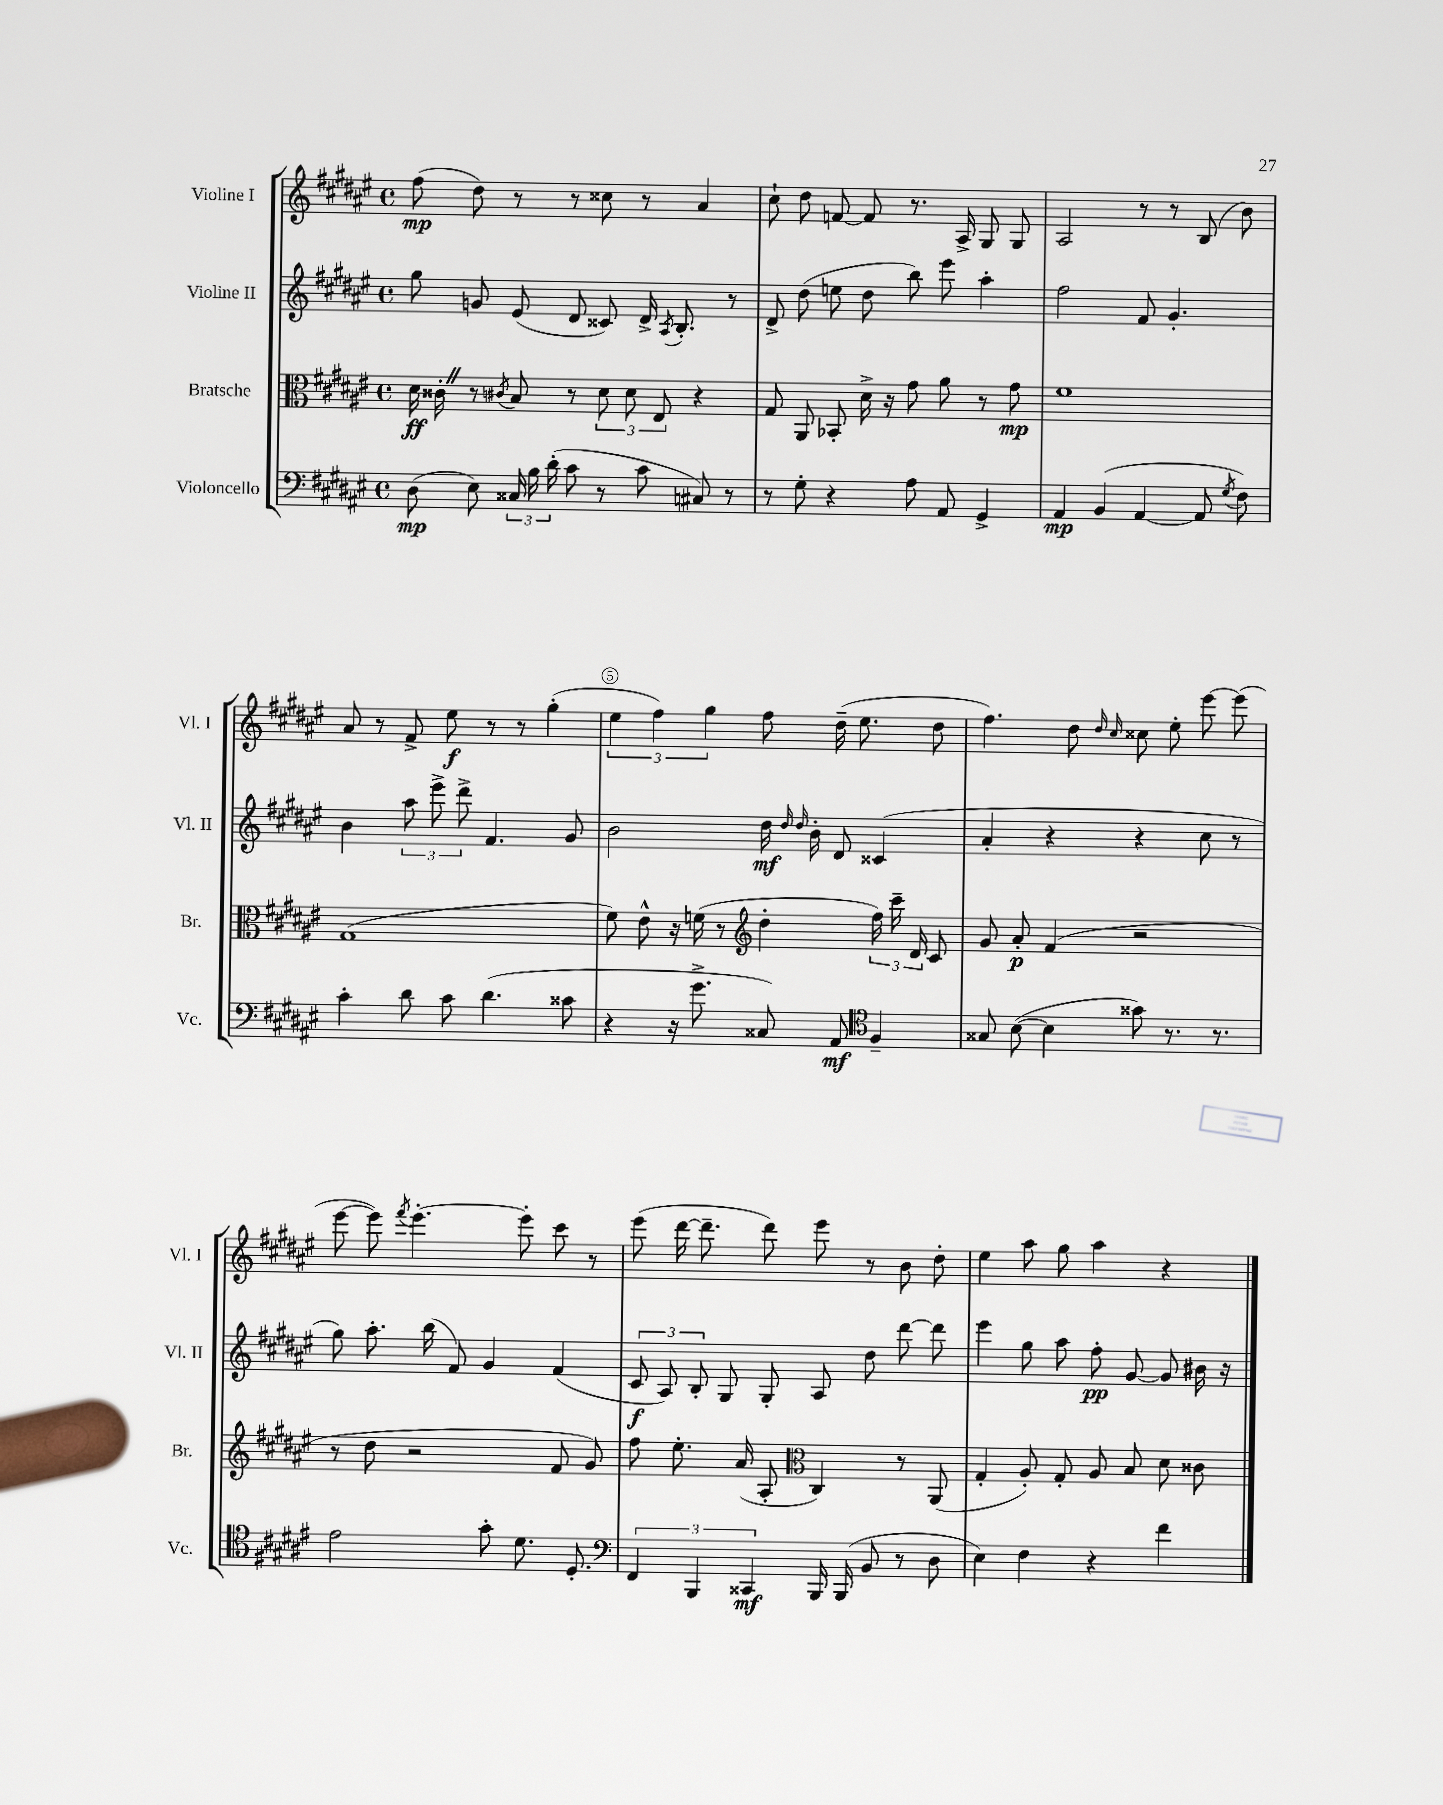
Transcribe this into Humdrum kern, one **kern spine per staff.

**kern	**dynam	**kern	**dynam	**kern	**dynam	**kern	**dynam
*part4	*part4	*part3	*part3	*part2	*part2	*part1	*part1
*staff4	*staff4	*staff3	*staff3	*staff2	*staff2	*staff1	*staff1
*I"Violoncello	*	*I"Bratsche	*	*I"Violine II	*	*I"Violine I	*
*I'Vc.	*	*I'Br.	*	*I'Vl. II	*	*I'Vl. I	*
*clefF4	*	*clefC3	*	*clefG2	*	*clefG2	*
*k[f#c#g#d#a#e#]	*	*k[f#c#g#d#a#e#]	*	*k[f#c#g#d#a#e#]	*	*k[f#c#g#d#a#e#]	*
*M4/4	*	*M4/4	*	*M4/4	*	*M4/4	*
*met(c)	*	*met(c)	*	*met(c)	*	*met(c)	*
=1	=1	=1	=1	=1	=1	=1	=1
(8D#\	mp	16d#\	ff	8gg#\	.	(8ff#\	mp
.	.	16c##X'Z\	.	.	.	.	.
8E#\)	.	8r	.	8gn/	.	8dd#\)	.
.	.	8qc#X/	.	.	.	.	.
24C##X/	.	8B/	.	(8e#/	.	8r	.
24B\	.	.	.	.	.	.	.
(24d#'\	.	.	.	.	.	.	.
8c#\	.	8r	.	8d#/	.	8r	.
8r	.	12d#\	.	8c##X/)	.	8cc##X\	.
.	.	12d#\	.	.	.	.	.
8c#\	.	.	.	16d#^/	.	8r	.
.	.	12E#/	.	.	.	.	.
.	.	.	.	8qA#/	.	.	.
.	.	.	.	8.B'/	.	.	.
8C#X/)	.	4r	.	.	.	4a#/	.
8r	.	.	.	8r	.	.	.
=2	=2	=2	=2	=2	=2	=2	=2
8r	.	8G#/	.	8d#^/	.	8cc#`\	.
8G#'\	.	8AA#/	.	(8dd#\	.	8dd#\	.
4r	.	8BB-X'/	.	8een\	.	[8fn/	.
.	.	16d#^\	.	8dd#\	.	8f/]	.
.	.	16r	.	.	.	.	.
8A#\	.	8g#\	.	8bb\)	.	8.r	.
8AA#/	.	8a#\	.	8eee#\	.	.	.
.	.	.	.	.	.	16A#^/	.
4GG#^/	.	8r	.	4aa#'\	.	8G#/	.
.	.	8g#\	mp	.	.	8G#/	.
=3	=3	=3	=3	=3	=3	=3	=3
4AA#/	mp	1f#	.	2ff#\	.	2A#/	.
(4BB/	.	.	.	.	.	.	.
[4AA#/	.	.	.	8f#/	.	8r	.
.	.	.	.	4.g#'/	.	8r	.
8AA#/]	.	.	.	.	.	(8B/	.
8qG#/	.	.	.	.	.	.	.
8F#\)	.	.	.	.	.	8b\)	.
!!LO:LB:g=z
=4	=4	=4	=4	=4	=4	=4	=4
4c#'\	.	(1G#	.	4b\	.	8a#/	.
.	.	.	.	.	.	8r	.
8d#\	.	.	.	12aa#\	.	8f#^/	.
.	.	.	.	12eee#^\	.	.	.
8c#\	.	.	.	.	.	8ee#\	f
.	.	.	.	12ddd#^\	.	.	.
(4.d#\	.	.	.	4.f#/	.	8r	.
.	.	.	.	.	.	8r	.
.	.	.	.	.	.	(4gg#'\	.
8c##X\	.	.	.	8g#/	.	.	.
=5	=5	=5	=5	=5	=5	=5	=5
4r	.	8f#\)	.	2b\	.	6ee#\	.
.	.	8e#^^\	.	.	.	.	.
.	.	.	.	.	.	6ff#\)	.
16r	.	16r	.	.	.	.	.
8.g#^\	.	(16fn\	.	.	.	.	.
.	.	.	.	.	.	6gg#\	.
.	.	8r	.	.	.	.	.
*	*	*clefG2	*	*	*	*	*
8C##X/)	.	4dd#'\	.	16dd#\	mf	8ff#\	.
.	.	.	.	16qqdd#/	.	.	.
.	.	.	.	16qqdd#/	.	.	.
.	.	.	.	16b'\	.	.	.
8AA#/	mf	.	.	8d#/	.	(16dd#~\	.
.	.	.	.	.	.	8.ee#\	.
*clefC4	*	*	*	*	*	*	*
4F#~/	.	24ff#\)	.	(4c##X/	.	.	.
.	.	24ccc#~\	.	.	.	.	.
.	.	24d#/	.	.	.	.	.
.	.	8c#/	.	.	.	8dd#\	.
=6	=6	=6	=6	=6	=6	=6	=6
8G##X/	.	8g#/	.	4a#'/	.	4.ff#\)	.
([8B\	.	8a#'/	p	.	.	.	.
4B\]	.	(4f#/	.	4r	.	.	.
.	.	.	.	.	.	8dd#\	.
.	.	.	.	.	.	16qqdd#/	.
.	.	.	.	.	.	16qqcc#/	.
8g##X\)	.	2r	.	4r	.	8cc##X\	.
8.r	.	.	.	.	.	8ee#'\	.
.	.	.	.	8cc#\	.	[8eee#\	.
8.r	.	.	.	.	.	.	.
.	.	.	.	8r	.	(8eee#\]	.
!!LO:LB:g=z
=7	=7	=7	=7	=7	=7	=7	=7
2e#\	.	8r	.	8gg#\)	.	[8eee#\	.
.	.	8dd#\	.	8.aa#'\	.	8eee#\])	.
.	.	.	.	.	.	8qfff#/	.
.	.	2r	.	.	.	[4.eee#'\	.
.	.	.	.	(16bb\	.	.	.
.	.	.	.	8f#/)	.	.	.
8g#'\	.	.	.	4g#/	.	.	.
8.d#\	.	.	.	.	.	8eee#'\]	.
.	.	8f#/	.	(4f#/	.	8ccc#\	.
8.D#'/	.	.	.	.	.	.	.
.	.	8g#/)	.	.	.	8r	.
=8	=8	=8	=8	=8	=8	=8	=8
*clefF4	*	*	*	*	*	*	*
6FF#/	.	8ff#\	.	12c#/	f	(8eee#\	.
.	.	.	.	12A#/)	.	.	.
.	.	8.ee#'\	.	.	.	[16ddd#\	.
6BBB/	.	.	.	12B'/	.	.	.
.	.	.	.	.	.	8.ddd#~\]	.
.	.	.	.	8G#/	.	.	.
.	.	(16a#/	.	.	.	.	.
6CC##X/	mf	.	.	.	.	.	.
.	.	8A#'/	.	8G#'/	.	8ddd#\)	.
*	*	*clefC3	*	*	*	*	*
16BBB/	.	4C#/)	.	8A#/	.	8eee#\	.
(16BBB/	.	.	.	.	.	.	.
8BB/	.	.	.	8dd#\	.	8r	.
8r	.	8r	.	[8ddd#\	.	8b\	.
8D#\	.	(8AA#/	.	8ddd#\]	.	8dd#'\	.
=9	=9	=9	=9	=9	=9	=9	=9
4E#\)	.	4G#'/	.	4eee#\	.	4ee#\	.
4F#\	.	8A#'/)	.	8gg#\	.	8aa#\	.
.	.	8G#'/	.	8aa#\	.	8gg#\	.
4r	.	8A#/	.	8ff#'\	pp	4aa#\	.
.	.	8B/	.	[8g#/	.	.	.
4f#\	.	8d#\	.	8g#/]	.	4r	.
.	.	8c##X\	.	16b#X\	.	.	.
.	.	.	.	16r	.	.	.
==	==	==	==	==	==	==	==
*-	*-	*-	*-	*-	*-	*-	*-
